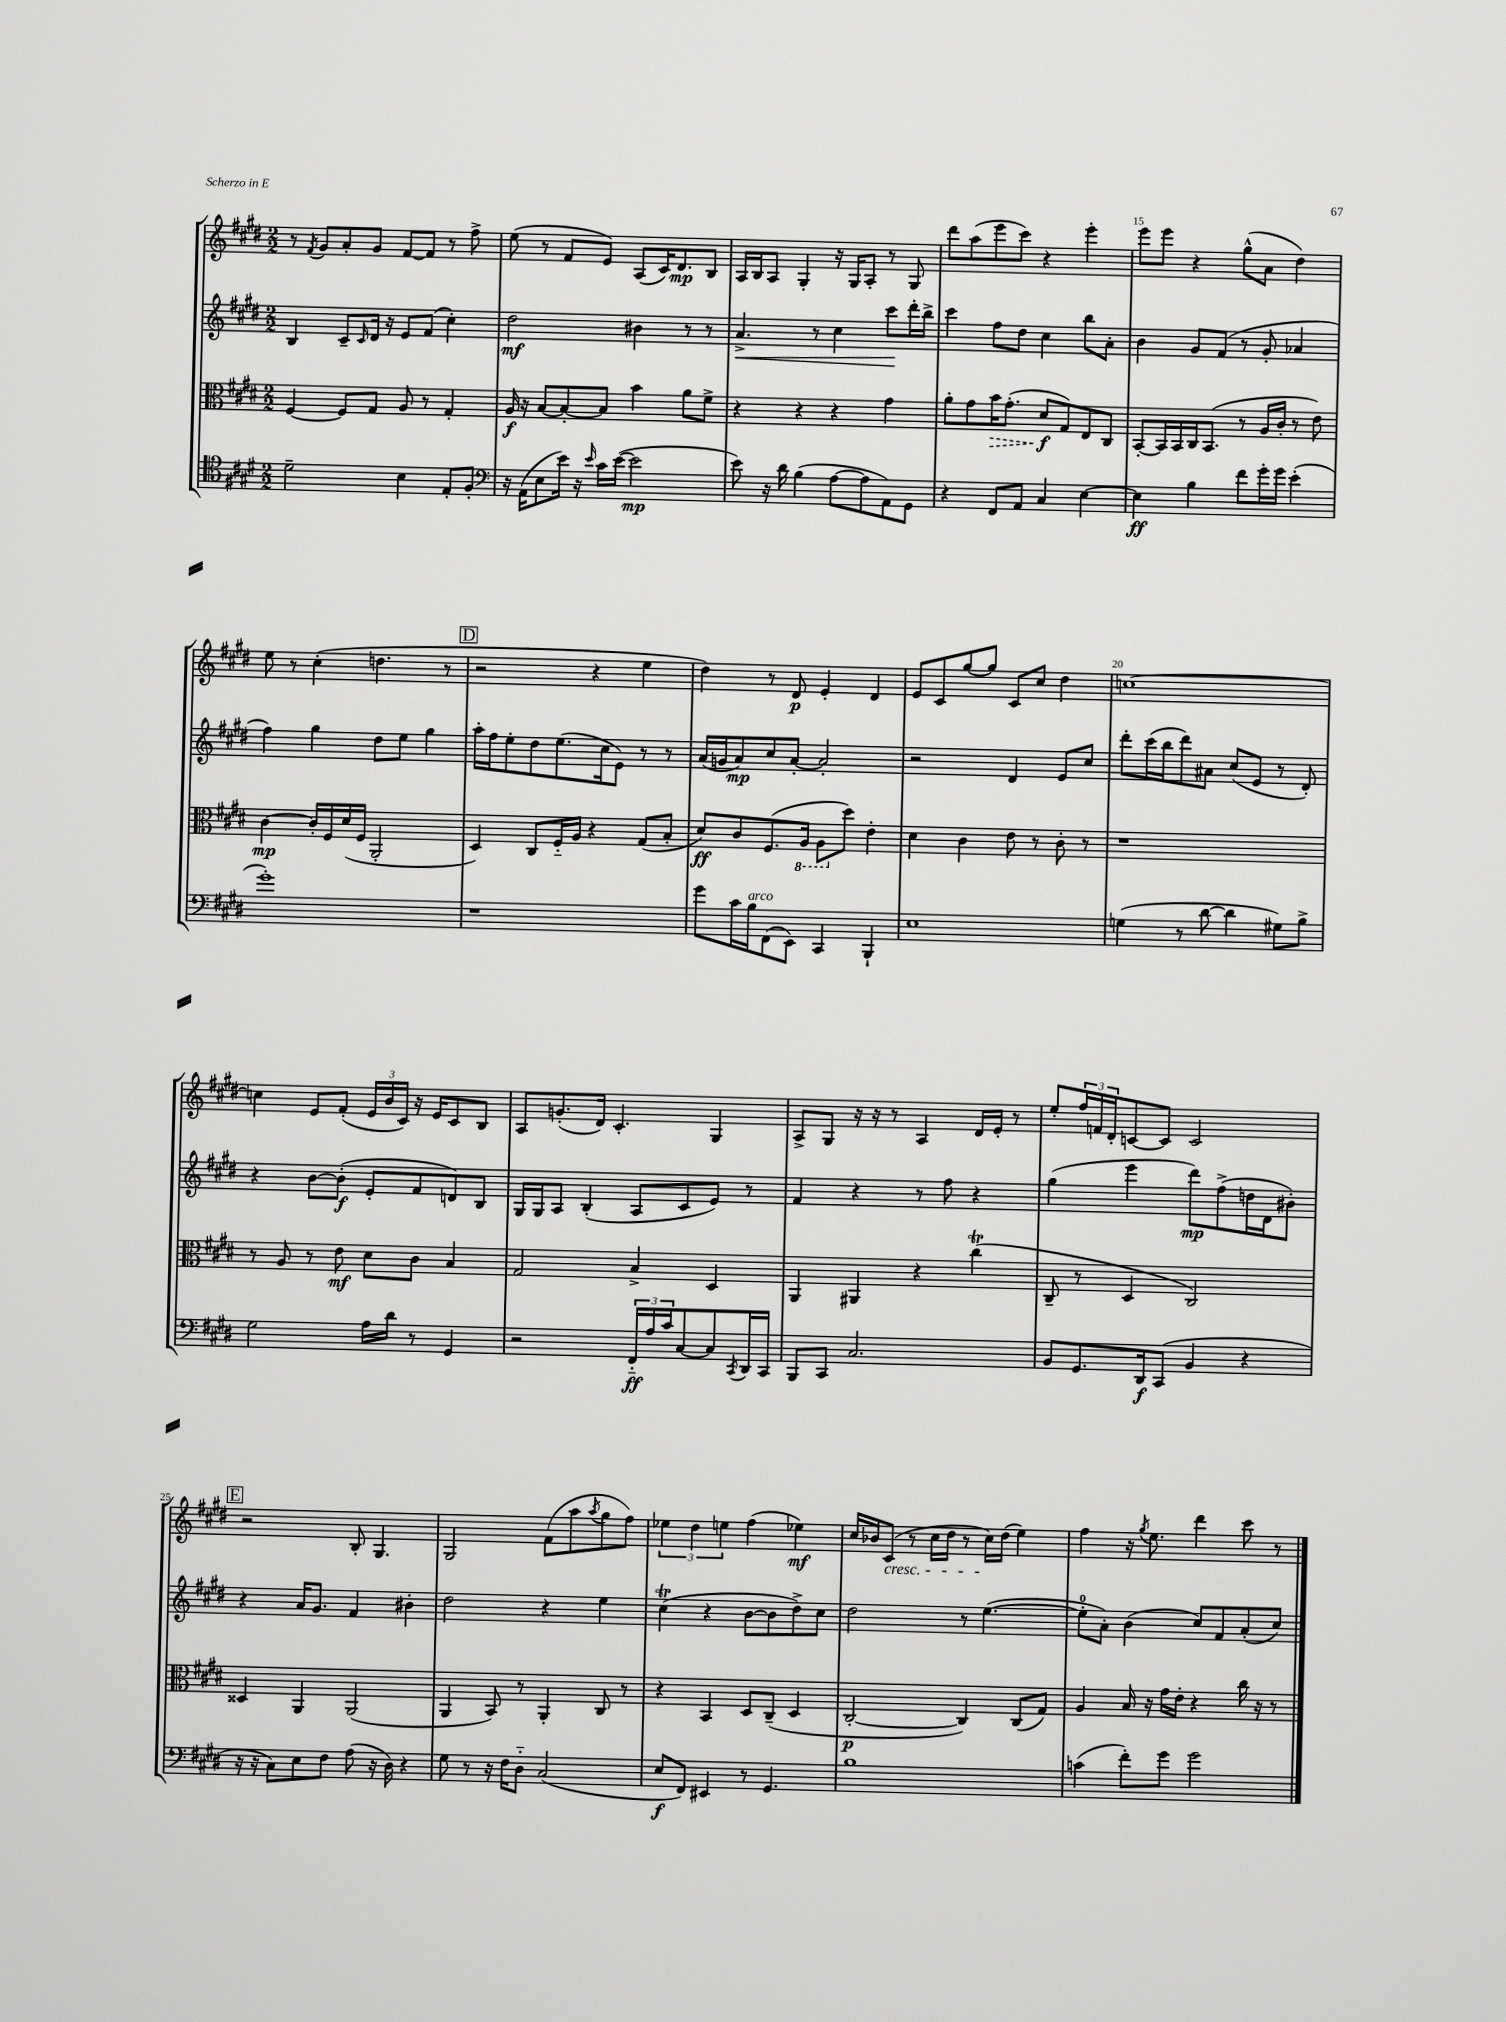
<<
\new StaffGroup <<
\new Staff = "s0" {
    \clef treble \key e \major \numericTimeSignature \time 2/2
    r8 \acciaccatura { fis'8 } gis'8 a'8-. gis'8 fis'8~ fis'8 r8 fis''8-> |
    e''8( r8 fis'8 e'8) a8( cis'16) dis'8.\mp b8 |
    a16 b16 a8 gis4-. r16 gis16 a8-. r8 gis8 |
    dis'''8 a''8( e'''8 cis'''8) r4 e'''4-. |
    e'''8 e'''8 r4 gis''8-^( a'8 dis''4) |
    e''8 r8 cis''4-.( d''4. r8 |
    \mark \markup { \box "D" } r2 r4 e''4 |
    dis''4) r8 dis'8\p e'4-. dis'4 |
    e'8 cis'8 gis''8~ gis''8 cis'8 cis''8 dis''4 |
    c''1~ |
    c''4 e'8 fis'8-.( \tuplet 3/2 { e'16 b'16 cis'16) } r16 e'16 cis'8 b8 |
    a8 g'8.-.( dis'16) cis'4.-. gis4 |
    a8-> gis8 r16 r16 r8 a4 dis'16 e'16-. r8 |
    e''8-. \tuplet 3/2 { fis''16 f'16 dis'16-. } c'8~ c'8 c'2 |
    \mark \markup { \box "E" } r2 b8-. gis4. |
    gis2 fis'8( a''8 \acciaccatura { a''8 } gis''8 fis''8) |
    \tuplet 3/2 { ees''4 dis''4 e''4 } fis''4( ees''4\mf) |
    cis''16 bes'16 cis'8\cresc( r8 cis''16 dis''16 r8 cis''16\!) dis''16( e''4) |
    fis''4 r16 \acciaccatura { gis''8 } e''8. dis'''4 cis'''8 r8 \bar "|." |
}
\new Staff = "s1" {
    \clef treble \key e \major \numericTimeSignature \time 2/2
    b4 cis'8-- \grace { cis'16 } dis'16 r16 e'8 fis'8( cis''4-.) |
    dis''2\mf bis'4 r8 r8 |
    a'4.->\< r8 cis''4 cis'''8\! dis'''16-. b''16-> |
    cis'''4 fis''8 dis''8 cis''4 b''8 a'8-. |
    b'4 gis'8 fis'8( r8 gis'8-. aes'4 |
    fis''4) gis''4 dis''8 e''8 gis''4 |
    \mark \markup { \box "D" } a''16-. fis''16 e''8-. dis''8 e''8.( cis''16 e'8) r8 r8 |
    a'16( g'16 a'8\mp) cis''8 a'8~-. a'2-. |
    r2 dis'4 e'8 cis''8 |
    dis'''8-. cis'''16( b''16 dis'''8) ais'8 cis''8( e'8 r8 dis'8-.) |
    r4 b'8~ b'8-.\f( e'8-. fis'8 d'8) b8 |
    gis16 gis16 a8 b4-.( a8 cis'8 e'8) r8 |
    fis'4 r4 r8 fis''8 r4 |
    gis''4( e'''4 dis'''8\mp) fis''8->( d''16 dis'16 bis'8-.) |
    \mark \markup { \box "E" } r4 a'16 gis'8. fis'4 bis'4-. |
    dis''2 r4 e''4 |
    cis''4\trill( r4 b'8~ b'8 dis''8->) cis''8 |
    dis''2 r8 e''4.~( |
    e''8-0-. a'8-.) b'4( cis''8) fis'8 a'8-.( cis''8) \bar "|." |
}
\new Staff = "s2" {
    \clef alto \key e \major \numericTimeSignature \time 2/2
    fis4~ fis8 gis8 a8 r8 gis4-. |
    a16\f r16 b8~ b8~-. b8 b'4 a'8 fis'8-> |
    r4 r4 r4 gis'4 |
    a'8-. gis'8 \once \override Hairpin.style = #'dashed-line b'16\> gis'8.-.( dis'8\f\! gis8) e8 cis8 |
    b,8~-. b,16 b,16 cis16 b,8.( r8 a16 cis'16-. r8 e'8) |
    cis'4~\mp cis'16-. fis16 dis'16( fis16 a,2-. |
    \mark \markup { \box "D" } dis4) cis8 fis16-_ a16 r4 gis8( b8-. |
    dis'8\ff) cis'8 fis8.( \ottava #-1 a,16 a,8 \ottava #0 dis''8) e'4-. |
    dis'4 cis'4 e'8 r8 cis'8-. r8 |
    r1 |
    r8 a8 r8 e'8\mf dis'8 cis'8 b4 |
    gis2 b4-> dis4 |
    a,4 ais,4 r4 cis''4\trill( |
    cis8-- r8 dis4 cis2) |
    \mark \markup { \box "E" } disis4 a,4 a,2( |
    a,4 b,8) r8 a,4-. cis8 r8 |
    r4 b,4 dis8 cis8--( dis4 |
    cis2~-.\p cis4) cis8( gis8) |
    a4 b16 r16 gis'16 e'16-. r4 cis''16 r16 r8 \bar "|." |
}
\new Staff = "s3" {
    \clef tenor \key e \major \numericTimeSignature \time 2/2
    dis'2-- b4 e8-. fis8-. |
    \clef bass r16 a,16( e8 e'16) r16 \grace { e'16 } cis'16 e'16~( e'2\mp |
    e'8) r16 dis'16 b4( a8~ a8 a,8) gis,8 |
    r4 fis,8 a,8 cis4 e4~ |
    e4\ff b4 fis'8 gis'16-. gis'16 e'4-.( |
    gis'1-.) |
    \mark \markup { \box "D" } r1 |
    gis'8 cis'16 b16^\markup { \italic "arco" } fis,8( e,8) cis,4 b,,4-! |
    e1 |
    g4( r8 dis'8~ dis'4 gis8) b8-> |
    gis2 a16 dis'16 r8 gis,4 |
    r2 \tuplet 3/2 { fis,16-_\ff a16 cis'16 } cis8~ cis8 \acciaccatura { cis,8 } dis,16 cis,16 |
    b,,8 cis,8 cis2. |
    b,8 gis,8. dis,16\f cis,8( b,4 r4 |
    \mark \markup { \box "E" } r16 r16 cis8) e8 fis8 a8( r16 dis16) r4 |
    gis8 r8 r16 fis16 dis8-_ cis2( |
    e8\f fis,8) eis,4 r8 gis,4. |
    b1 |
    c'4( fis'8-.) gis'8 gis'2 \bar "|." |
}
>>
>>
\layout { \context { \Score currentBarNumber = #11 \override BarNumber.break-visibility = ##(#f #t #t) barNumberVisibility = #(every-nth-bar-number-visible 5) } }
